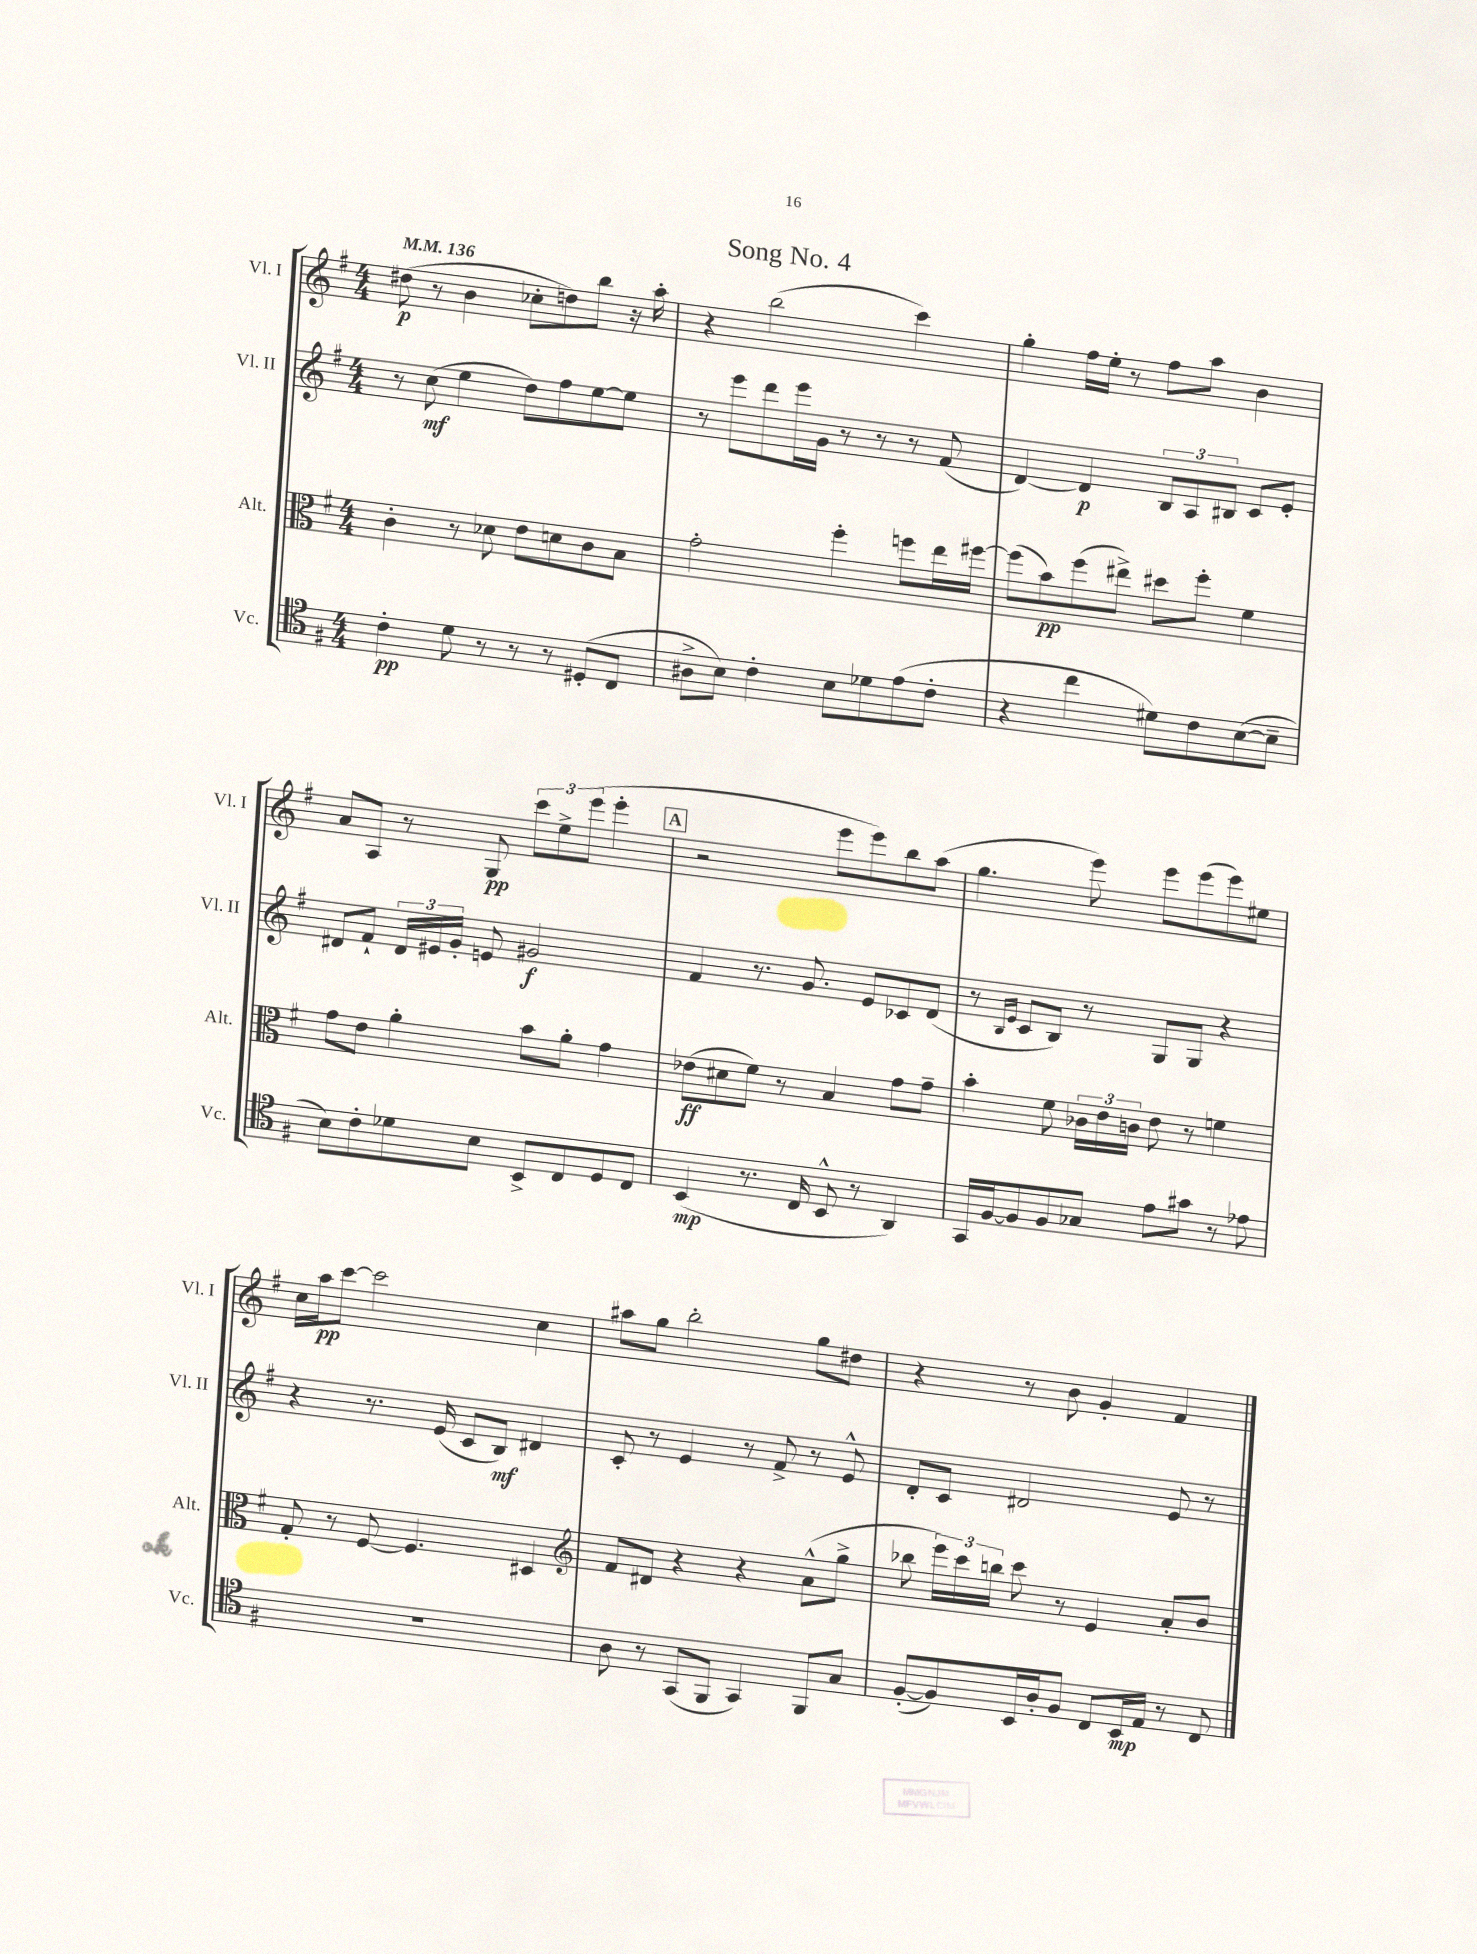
\header { title = "Song No. 4" }
<<
\new StaffGroup <<
\new Staff = "s0" \with { instrumentName = "Vl. I" shortInstrumentName = "Vl. I" } {
    \clef treble \key g \major \numericTimeSignature \time 4/4 \tempo 4 = 136
    \autoBeamOff dis''8\p( r8 b'4 ces''8[-. d''8) b''8] r16 a''16-. |
    r4 b''2( c'''4) |
    g''4-. fis''16[ e''16]-. r8 fis''8[ a''8] b'4 |
    a'8[ a8] r8 g8\pp \tuplet 3/2 { c'''8[ e''8-> e'''8]( } e'''4-. |
    \mark \markup { \box "A" } r2 e'''8[ e'''8) b''8 a''8]( |
    g''4. e'''8) e'''8[ e'''8( e'''8) eis''8] |
    c''16[ a''16\pp c'''8]~ c'''2 c''4 |
    ais''8[ g''8] b''2-. g''8[ dis''8] |
    r4 r8 b'8 g'4-. fis'4 \bar "|." |
}
\new Staff = "s1" \with { instrumentName = "Vl. II" shortInstrumentName = "Vl. II" } {
    \clef treble \key g \major \numericTimeSignature \time 4/4
    \autoBeamOff r8 c''8\mf( e''4 d''8[) fis''8 e''8~ e''8] |
    r8 e'''8[ d'''8 e'''16 g'16] r8 r8 r8 fis'8( |
    d'4~) d'4\p \tuplet 3/2 { b8[ a8 bis8] } c'8[ e'8]-. |
    dis'8[ fis'8]-! \tuplet 3/2 { dis'16[ eis'16 g'16]-. } e'8 gis'2\f |
    \mark \markup { \box "A" } fis'4 r8. g'8. e'8[ ces'8 d'8]( |
    r8 \grace { b16[ e'16] } c'8[ b8]) r8 g8[ g8] r4 |
    r4 r8. e'16( c'8[ b8]\mf) dis'4 |
    c'8-. r8 e'4 r8 fis'8-> r8 e'8-^ |
    d'8[-. c'8] dis'2 e'8 r8 \bar "|." |
}
\new Staff = "s2" \with { instrumentName = "Alt." shortInstrumentName = "Alt." } {
    \clef alto \key g \major \numericTimeSignature \time 4/4
    \autoBeamOff c'4-. r8 des'8 e'8[ d'8 c'8 b8] |
    g'2-. fis''4-. f''8[ e''16 fis''16]~ |
    fis''8[( b'8\pp) fis''8( eis''8]->) dis''8[ fis''8]-. fis'4 |
    g'8[ e'8] a'4-. b'8[ a'8]-. g'4 |
    \mark \markup { \box "A" } ees'8[\ff( dis'8 fis'8]) r8 b4 g'8[ g'8]-- |
    b'4-. fis'8 \tuplet 3/2 { ces'16[ e'16 c'16] } e'8 r8 f'4 |
    g8-. r8 fis8~ fis4. dis4 |
    \clef treble fis'8[ dis'8] r4 r4 a'8[-^( g''8]-> |
    bes''8 \tuplet 3/2 { e'''16[) c'''16 b''16] } c'''8 r8 e'4 a'8[-. b'8] \bar "|." |
}
\new Staff = "s3" \with { instrumentName = "Vc." shortInstrumentName = "Vc." } {
    \clef tenor \key g \major \numericTimeSignature \time 4/4
    \autoBeamOff c'4-.\pp d'8 r8 r8 r8 dis8[-.( c8] |
    ais8[-> b8]) c'4-. b8[ des'8 e'8( c'8]-. |
    r4 c''4 dis'8[) c'8 b8~( b8]-- |
    b8[) c'8-. des'8 b8] b,8[-> c8 d8 c8] |
    \mark \markup { \box "A" } b,4\mp( r8. c16 b,8-^ r8 a,4) |
    g,16[ fis16~ fis8 fis8 ges8] e'8[ gis'8] r8 ees'8 |
    R1 |
    a8 r8 g,8[( fis,8] g,4) fis,8[ g8] |
    fis8[~-.( fis8) b,16 a16-. fis8] c8[ b,16\mp e16] r8 c8 \bar "|." |
}
>>
>>
\layout { \context { \Score \remove "Bar_number_engraver" } }
